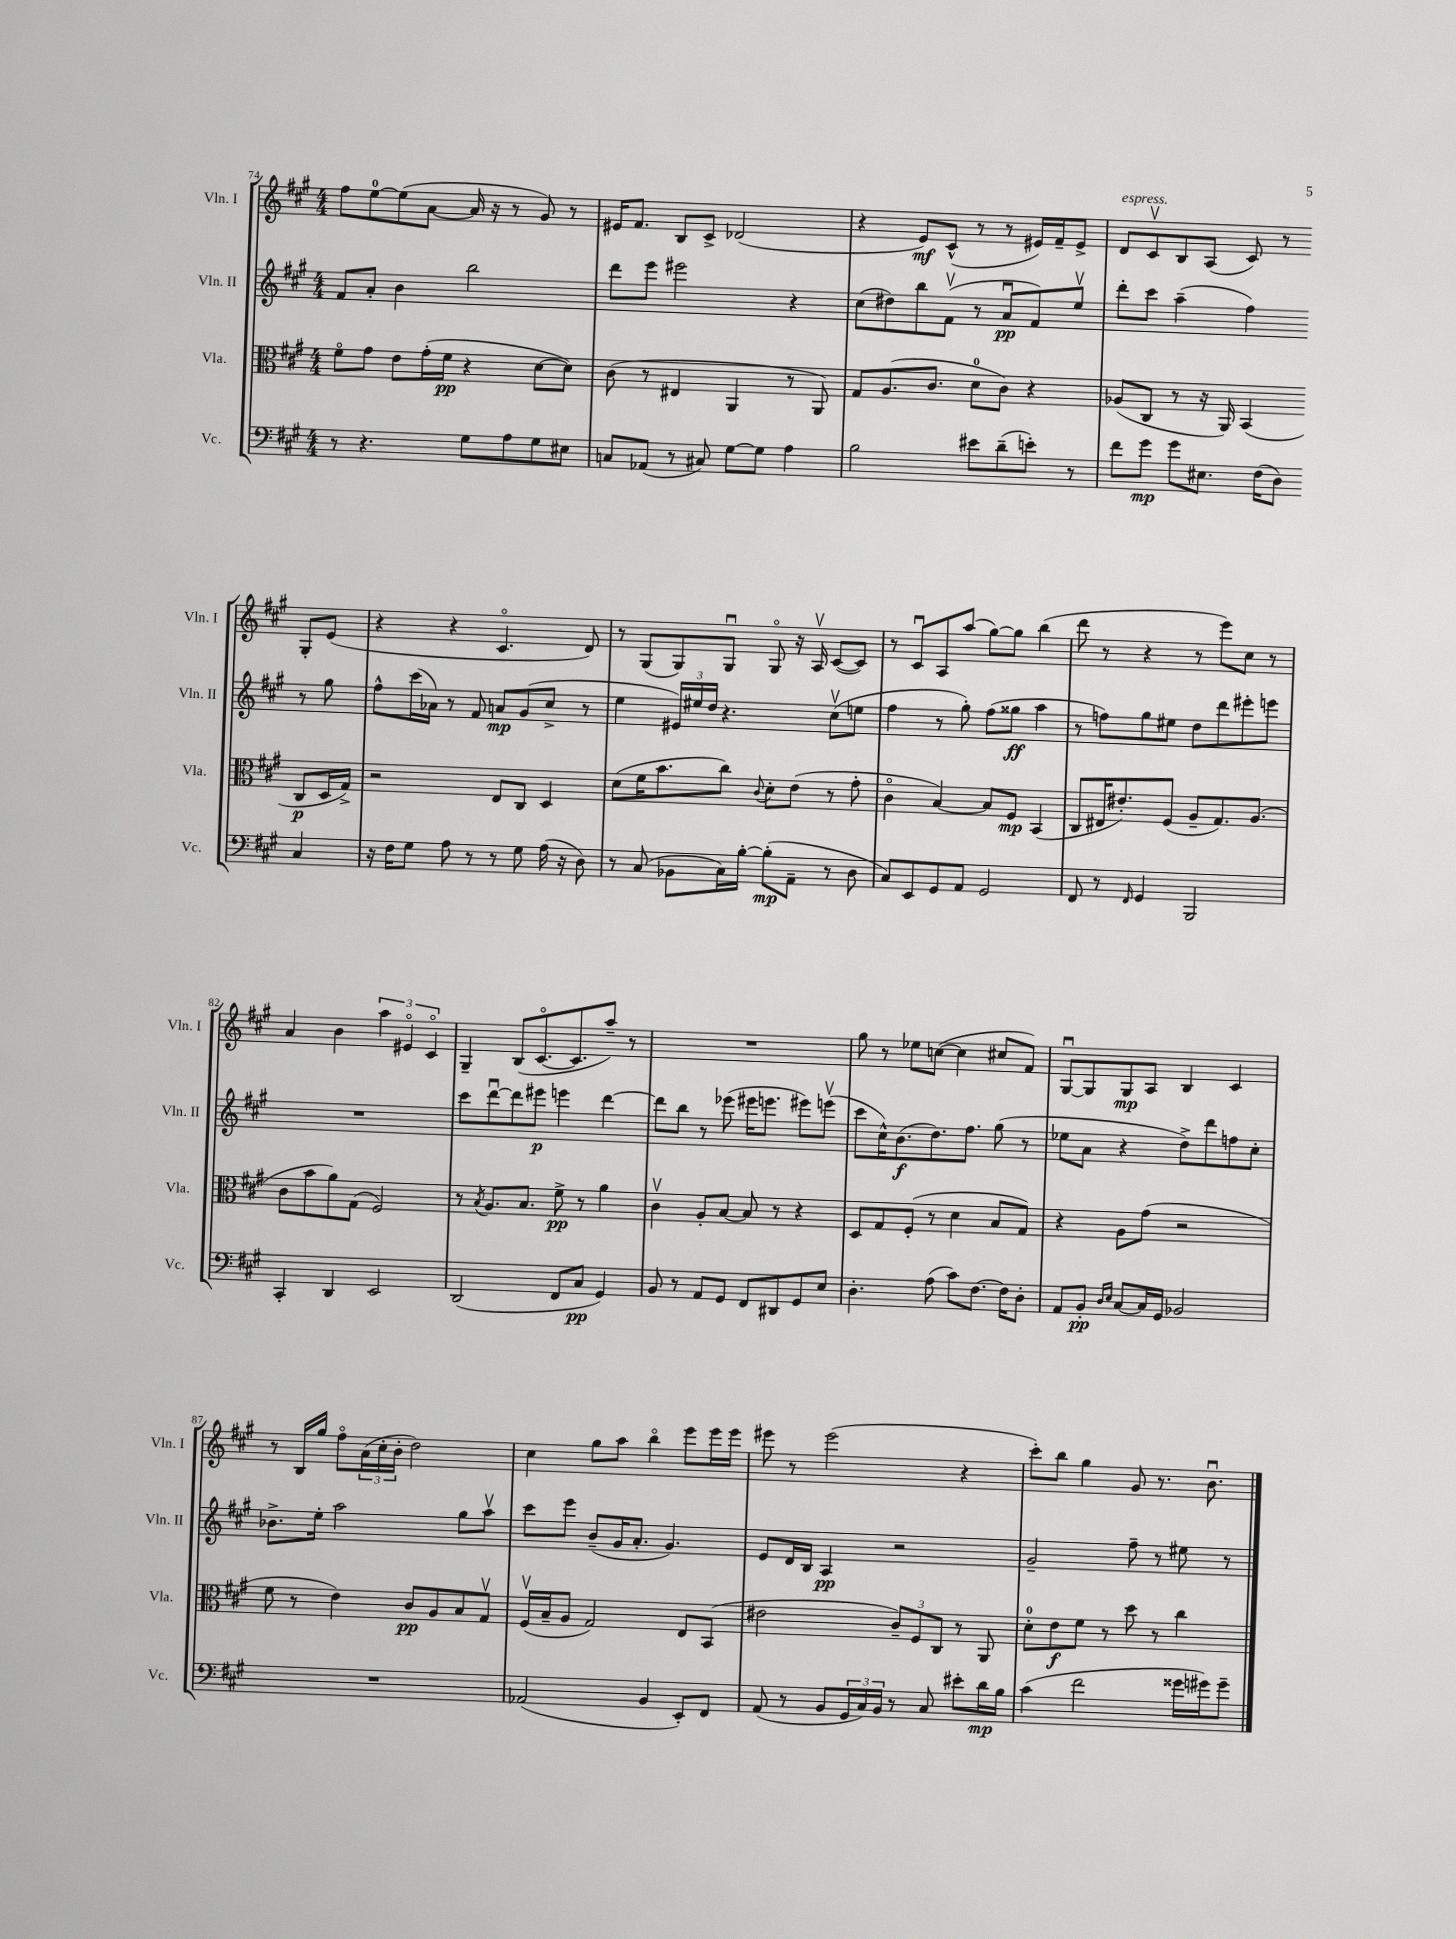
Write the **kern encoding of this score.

**kern	**kern	**kern	**kern
*staff4	*staff3	*staff2	*staff1
*clefF4	*clefC3	*clefG2	*clefG2
*k[f#c#g#]	*k[f#c#g#]	*k[f#c#g#]	*k[f#c#g#]
*M4/4	*M4/4	*M4/4	*M4/4
8r	8f#o	8f#	8ff#
4.r	8g#	8a'	[8ee
.	8e	4b	(8ee]
.	(16g#'	.	[8a
.	16f#	.	.
8G#	4r	2bb	16a]
.	.	.	16r
8A	.	.	8r
8G#	[8d	.	8g#)
8E#	8d])	.	8r
=	=	=	=
8C	(8c#	8ddd	16e#
.	.	.	8.f#
(8AA-	8r	8eee	.
8r	4E#	2eee#	8B
8C#)	.	.	8c#^
[8G#	4AA	.	(2d-
8G#]	.	.	.
4A	8r	4r	.
.	8AA)	.	.
=	=	=	=
2B	8G#	(8cc#	4r
.	(8.A	8dd#)	.
.	.	8bb	8e)
.	8.c#	.	.
.	.	(8f#v	(8c#^^
8e#	8d	8r	8r
(8d~	8c#)	8au	8r
8e')	4r	8f#)	16e#)
.	.	.	16f#~
8r	.	8eev	8e#^
=	=	=	=
8f#	(8A-	8ddd'	8d
8g#	8C#	8ccc#	8c#v
8g#	8r	(4aa~	8B
8.E#	16r	.	(8A
.	16AA)	.	.
.	(4BB	4ff#)	8c#)
(16F#	.	.	.
8D)	.	.	8r
4C#	8C#	8r	8G#'
.	16D	8gg#	(8e
.	16G#^)	.	.
=	=	=	=
16r	2r	8ff#^^	4r
16F#	.	.	.
8G#	.	(16ccc#	.
.	.	16a-)	.
8A	.	8r	4r
8r	.	8f#	.
8r	8E	8a	4.c#o
8G#	8C#	(8g#	.
(16A	4D	8cc#^	.
16r	.	.	.
8D)	.	8r	8d)
=	=	=	=
8r	(8d	4ee	8r
(8C#	16f#	.	(8G#
.	8.b	.	.
8BB-	.	24e#)	8G#)
.	.	24ee#	.
.	.	24dd	.
16C#)	8cc#)	4.r	8G#u
[16B'	.	.	.
.	8qqc#	.	.
(8B']	8d'	.	8G#o
8AA~	(8e	.	16r
.	.	.	16Av
8r	8r	(8cc#v	([8c#
8D	8g#'	8ee	8c#])
=	=	=	=
8C#)	4c#o	4ff#	8r
8EE	.	.	8c#u
8GG#	[4B)	8r	8A
8AA	.	8gg#')	(8aa
2GG#	8B]	(8ff#	[8gg#)
.	8F#	8gg##	8gg#]
.	(4BB	4aa	(4bb
=	=	=	=
8FF#	8C#	8r	8ddd
8r	16E#	8ff)	8r
.	8.e#')	.	.
16qqFF#	.	.	.
4GG#	.	8gg#	4r
.	(8F#	8ee#	.
2BBB	8A~	8dd	8r
.	8.G#)	8ddd	8eee)
.	.	8eee#'	8cc#
.	(8.A	.	.
.	.	8eee	8r
=	=	=	=
4CC#'	8c#	1r	4a
.	8b	.	.
4DD	8a)	.	4b
.	(8G#	.	.
2EE	2F#)	.	6aa
.	.	.	6e#o
.	.	.	6c#o
=	=	=	=
(2DD	8r	8ccc#	4G#~
.	8qB	.	.
.	8.A	[8dddu	.
.	.	8ddd]	(8B
.	8.B	.	.
.	.	8eee#	[8.c#o
8FF#	8f#^	4eee	.
.	.	.	8.c#]
8C#	8r	.	.
4GG#)	4a	[4ddd	8aa~)
.	.	.	8r
=	=	=	=
8BB	4c#v	8ddd]	1r
8r	.	8bb	.
8AA	8A'	8r	.
8GG#	[8B	(8eee-	.
8FF#	8B]	16eee#	.
.	.	8.eee	.
8DD#	8r	.	.
8GG#	4r	8eee#)	.
8E	.	(8eeev	.
=	=	=	=
4.D'	8D	8ccc#	8gg#
.	8G#	16cc#^^)	8r
.	.	(8.b	.
.	(8F#'	.	8ee-
(8A	8r	8.dd)	([8cc
8c#)	4d	.	4cc]
.	.	8.ff#	.
[8.F#	.	.	.
.	8B	(8gg#	8cc#
16F#]	.	.	.
8D'	8G#)	8r	8f#)
=	=	=	=
8AA	4r	8ee-	[8G#u
8BB'	.	8a	8G#]
16qqD	.	.	.
16qqE	.	.	.
[8C#	8A	4r	8G#
16C#]	(8g#	.	8A
16GG#	.	.	.
2BB-	2r	8dd^)	4B
.	.	8ddd	.
.	.	8ff	4c#
.	.	8cc#'	.
=	=	=	=
1r	8f#	8.b-^	8r
.	8r	.	16B
.	.	16ee'	16gg#
.	4e)	2aa	8ff#o
.	.	.	(24a
.	.	.	24cc#'
.	.	.	24b'
.	8c#	.	2dd)
.	8A	.	.
.	8B	8gg#	.
.	8G#v	8aav	.
=	=	=	=
(2AA-	(16F#v	8ccc#	4cc#
.	16B~	.	.
.	8A	8eee	.
.	2G#)	(8b~	8gg#
.	.	16g#	8aa
.	.	8.a'	.
4BB	.	.	4bbo
.	.	4.g#)	.
8EE')	8E	.	8eee
8FF#	(8BB	.	16eee
.	.	.	16eee
=	=	=	=
(8AA	2e#	8e	8eee#
8r	.	16d	8r
.	.	16B	.
8BB	.	4A	(2eee#
24GG#	.	.	.
24C#)	.	.	.
24BB	.	.	.
8r	12c#~)	2r	.
.	12F#	.	.
8C#	.	.	.
.	12C#	.	.
8e#'	8r	.	4r
16d	8AA	.	.
16B	.	.	.
=	=	=	=
(4c#	8d'	2g#~	8ccc#')
.	8e	.	8bb
2f#	8f#	.	4gg#
.	8r	.	.
.	8dd	8ff#~	8g#
.	8r	8r	8.r
16g##	4cc#	8ee#	.
16g#)	.	.	8.bu
8g#~	.	8r	.
==	==	==	==
*-	*-	*-	*-
